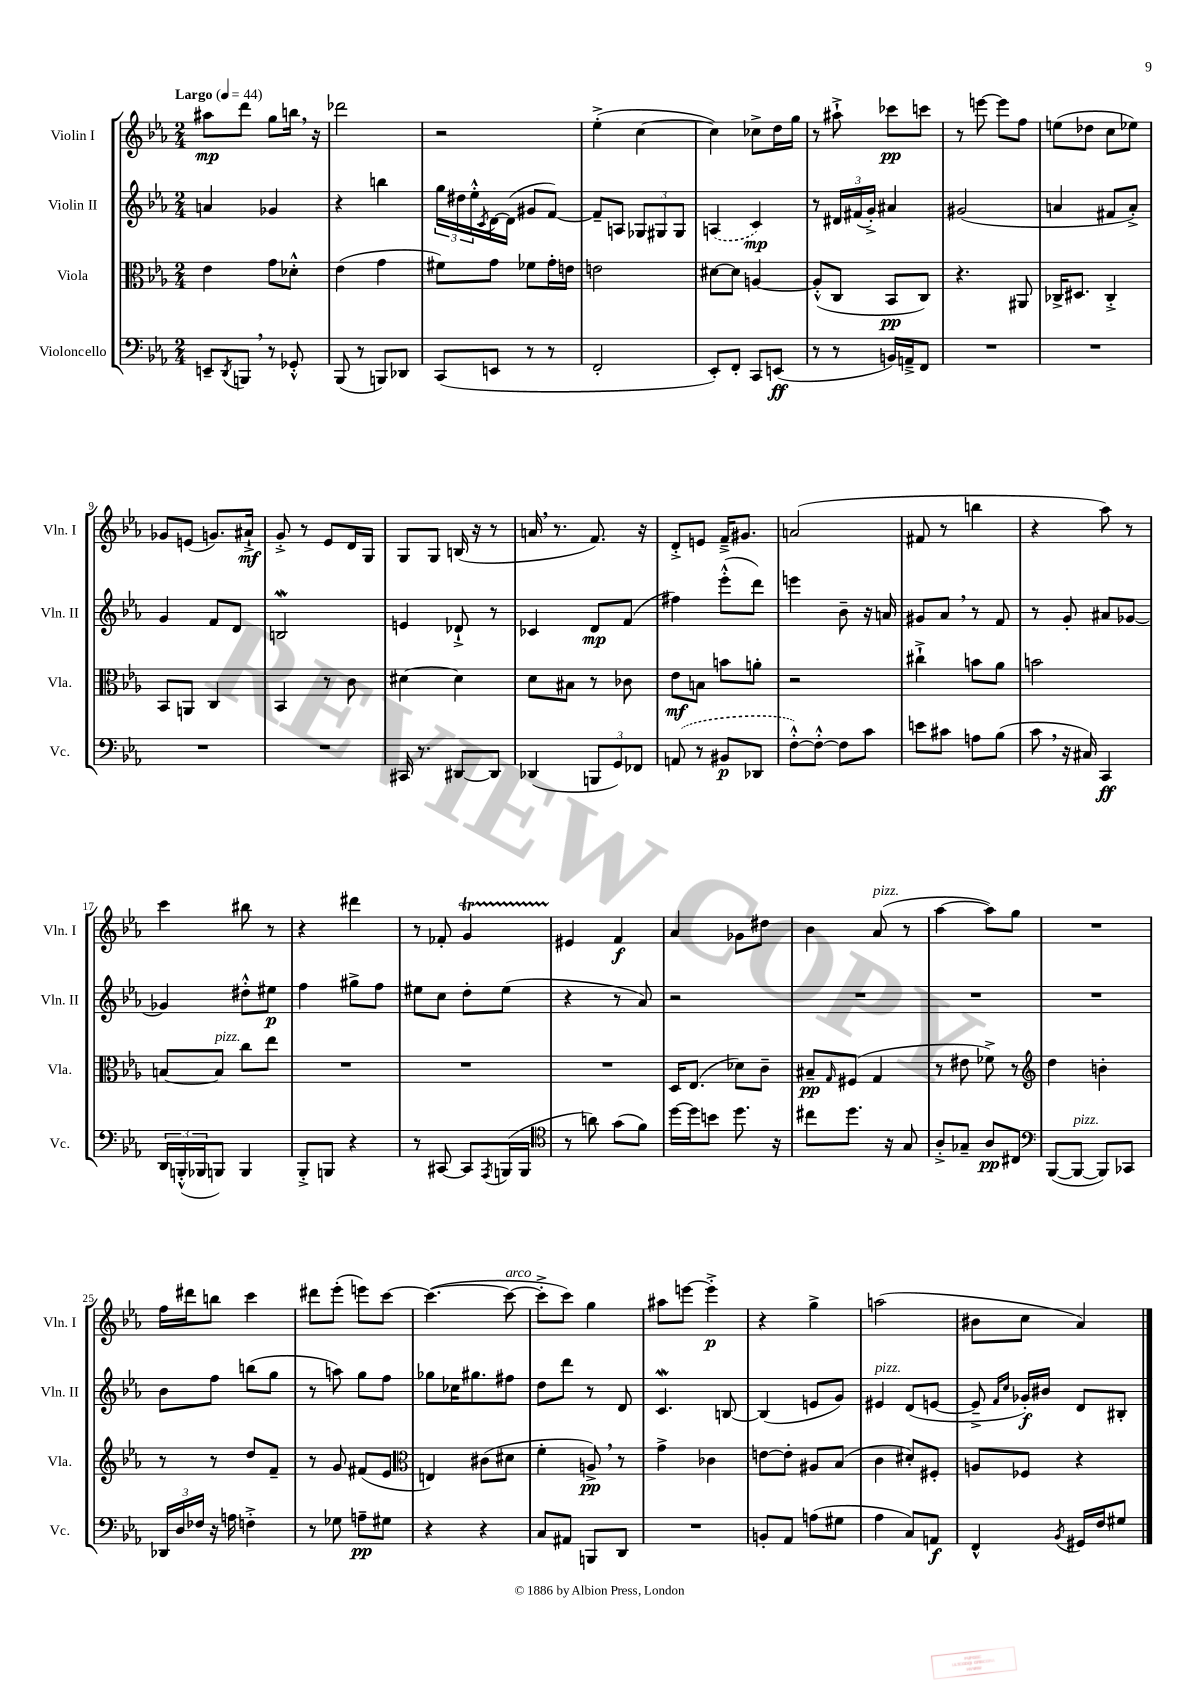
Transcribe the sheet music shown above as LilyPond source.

<<
\new StaffGroup <<
\new Staff = "s0" \with { instrumentName = "Violin I" shortInstrumentName = "Vln. I" } {
    \clef treble \key ees \major \numericTimeSignature \time 2/4 \tempo "Largo" 4 = 44
    ais''8\mp d'''8 g''8 b''16 \breathe r16 |
    des'''2 |
    r2 |
    ees''4-.->( c''4~ |
    c''4) ces''8-> d''16 g''16 |
    r8 ais''8-!-> ces'''8\pp c'''8 |
    r8 e'''8~ e'''8 f''8 |
    e''8( des''8 c''8 ees''8) |
    ges'8 e'8( g'8.) ais'16-!->\mf |
    g'8-.-> r8 ees'8 d'16 g16 |
    g8 g8 b16( r16 r8 |
    a'16 \breathe r8. f'8.) r16 |
    d'8-.-> e'8 f'16---> gis'8. |
    a'2( |
    fis'8 r8 b''4 |
    r4 aes''8) r8 |
    c'''4 bis''8 r8 |
    r4 dis'''4 |
    r8 fes'8-. g'4\startTrillSpan |
    eis'4\stopTrillSpan f'4\f |
    aes'4 ges'8 dis''8 |
    bes'4 aes'8^\markup { \italic "pizz." }( r8 |
    aes''4~ aes''8) g''8 |
    R2 |
    f''16 dis'''16 b''8 c'''4 |
    dis'''8 ees'''8-.( e'''8) c'''8~ |
    c'''4.~( c'''8~^\markup { \italic "arco" } |
    c'''8-.-> c'''8) g''4 |
    ais''8 e'''8~ e'''4-.->\p |
    r4 g''4-> |
    a''2( |
    bis'8 c''8 aes'4) \bar "|." |
}
\new Staff = "s1" \with { instrumentName = "Violin II" shortInstrumentName = "Vln. II" } {
    \clef treble \key ees \major \numericTimeSignature \time 2/4
    a'4 ges'4 |
    r4 b''4 |
    \tuplet 3/2 { g''16 dis''16 ees''16-.-^ } \acciaccatura { c'8 } d'16~ d'16( gis'8 f'8~) |
    f'8-- a8 \tuplet 3/2 { ges8 gis8 gis8 } |
    \once \slurDashed a4( c'4\mp) |
    r8 \tuplet 3/2 { dis'16 fis'16( g'16-.->) } ais'4 |
    gis'2( |
    a'4 fis'8 a'8-.->) |
    g'4 f'8 d'8 |
    b2\mordent |
    e'4 des'8-!-> r8 |
    ces'4 d'8\mp f'8( |
    fis''4) ees'''8-.-^( d'''8) |
    e'''4 bes'8-- r16 a'16 |
    gis'8 aes'8 \breathe r8 f'8 |
    r8 g'8-. ais'8 ges'8~ |
    ges'4 dis''8-.-^ eis''8\p |
    f''4 gis''8-> f''8 |
    eis''8 c''8 d''8-. eis''8( |
    r4 r8 aes'8) |
    r2 |
    R2 |
    R2 |
    R2 |
    bes'8 f''8 b''8( g''8 |
    r8 a''8) g''8 f''8 |
    ges''8 ces''16 gis''8. fis''8 |
    d''8 d'''8 r8 d'8 |
    c'4.\mordent b8~ |
    b4( e'8 g'8) |
    eis'4^\markup { \italic "pizz." } d'8( e'8~ |
    e'8---> \grace { f'16 c''16 } ges'16-.\f) bis'16 d'8 bis8-. \bar "|." |
}
\new Staff = "s2" \with { instrumentName = "Viola" shortInstrumentName = "Vla." } {
    \clef alto \key ees \major \numericTimeSignature \time 2/4
    ees'4 g'8 des'8-.-^ |
    ees'4( g'4 |
    fis'8) g'8 fes'8 g'16-. e'16 |
    e'2 |
    dis'8~ dis'8 a4~ |
    a8-.-^( c8 bes,8\pp c8) |
    r4. ais,8 |
    ces16-> dis8. ces4-.-> |
    bes,8 a,8 c4 |
    bes,4 r8 c'8 |
    dis'4~ dis'4 |
    d'8 bis8 r8 ces'8 |
    ees'8\mf b8 b'8 a'8-. |
    r2 |
    cis''4-!-> b'8 aes'8 |
    b'2 |
    b8~ b8^\markup { \italic "pizz." } c''8 ees''8 |
    R2 |
    R2 |
    R2 |
    d16 ees8.( des'8) c'8-- |
    bis8--\pp \grace { g16 } fis8( g4 |
    r8 eis'8 fes'8->) r8 |
    \clef treble d''4 b'4-. |
    r8 r8 d''8 f'8-- |
    r8 g'8 fis'8( ees'8 |
    \clef alto e4) cis'8( dis'8 |
    f'4-. a8->\pp) \breathe r8 |
    g'4-> ces'4 |
    e'8~ e'8-. ais8 bes8( |
    c'4 dis'8-.) fis8-. |
    a8 fes8 r4 \bar "|." |
}
\new Staff = "s3" \with { instrumentName = "Violoncello" shortInstrumentName = "Vc." } {
    \clef bass \key ees \major \numericTimeSignature \time 2/4
    e,8-- \acciaccatura { d,8 } b,,8 \breathe r8 ges,8-.-^ |
    bes,,8( r8 b,,8) des,8 |
    c,8( e,8 r8 r8 |
    f,2-. |
    ees,8-.) f,8-. c,8 e,8\ff( |
    r8 r8 b,16) a,16---> f,8 |
    R2 |
    R2 |
    R2 |
    R2 |
    cis,16 r8. dis,8~ dis,8 |
    des,4( \tuplet 3/2 { b,,8 g,8) fes,8 } |
    \once \slurDashed a,8( r8 bis,8\p des,8 |
    f8~-.-^) f8~-.-^ f8 c'8 |
    e'8 cis'8 a8 bes8( |
    c'8 \breathe r16 cis16) c,4\ff |
    \tuplet 3/2 { d,16 b,,16-.-^( bes,,16 } b,,8) b,,4 |
    bes,,8-.-> b,,8 r4 |
    r8 cis,8~ cis,8 \acciaccatura { aes,,8 } b,,16( b,,16 |
    \clef tenor r8 a'8) g'8( f'8) |
    d''16~ d''16 b'8 d''8. r16 |
    cis''8 d''8. r16 g8 |
    aes8-.-> ges8-- aes8\pp cis8 |
    \clef bass bes,,8~( bes,,8~^\markup { \italic "pizz." } bes,,8) ces,8 |
    \tuplet 3/2 { des,16 d16 fes16 } r16 a16 f4-.-> |
    r8 ges8 a8--\pp gis8 |
    r4 r4 |
    c8 ais,8 b,,8 d,8 |
    R2 |
    b,8-. aes,8 a8( gis8 |
    aes4 c8) a,8\f |
    f,4-^ \acciaccatura { bes,8 } gis,16 f16 gis8 \bar "|." |
}
>>
>>
